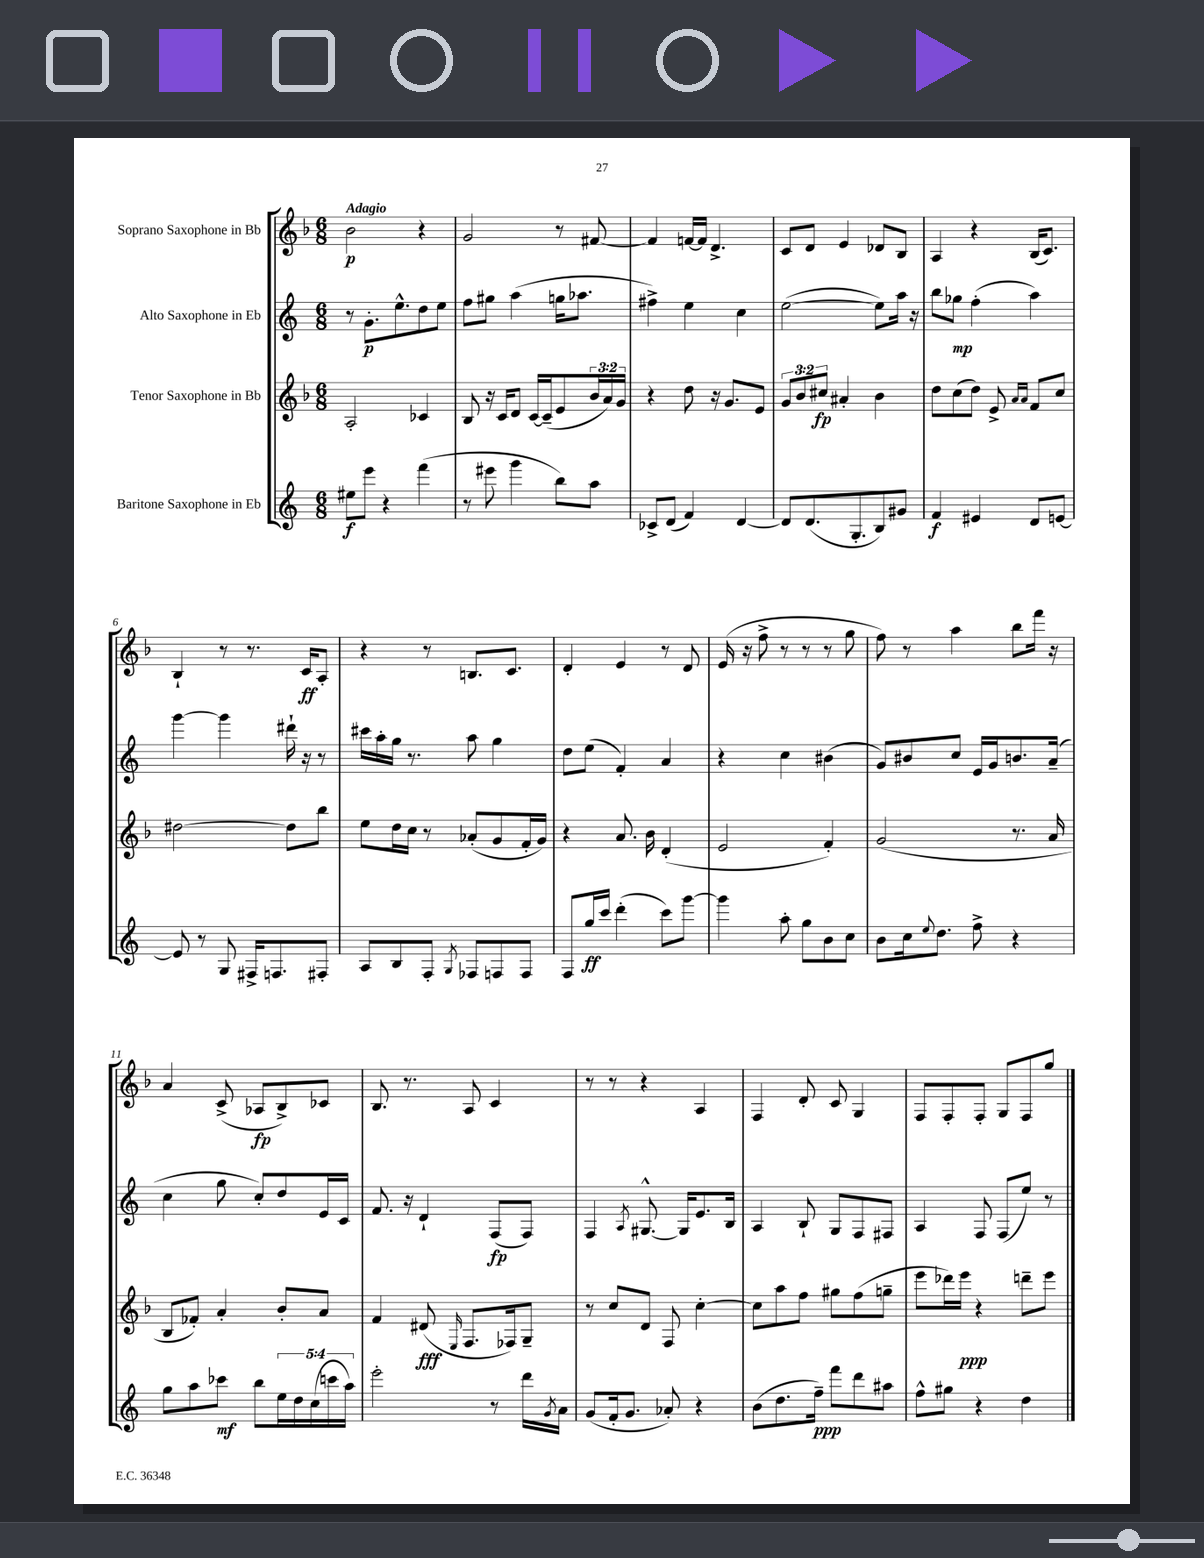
<<
\new StaffGroup <<
\new Staff = "s0" \with { instrumentName = "Soprano Saxophone in Bb" } {
    \clef treble \key f \major \numericTimeSignature \time 6/8 \tempo "Adagio"
    bes'2\p r4 |
    g'2 r8 fis'8~ |
    fis'4 f'16~ f'16 d'4.-> |
    c'8 d'8 e'4 des'8 bes8 |
    a4 r4 bes16( c'8.) |
    bes4-! r8 r8. c'16\ff a8-. |
    r4 r8 b8. c'8. |
    d'4-. e'4 r8 d'8 |
    e'16( r16 f''8-> r8 r8 r8 g''8 |
    f''8) r8 a''4 bes''8 f'''16 r16 |
    a'4 c'8->( aes8\fp bes8->) ces'8 |
    bes8. r8. a8 c'4 |
    r8 r8 r4 a4 |
    f4 d'8-. c'8 g4 |
    f8 f8-. f8-. g8 f8 g''8 \bar "|." |
}
\new Staff = "s1" \with { instrumentName = "Alto Saxophone in Eb" } {
    \clef treble \key c \major \numericTimeSignature \time 6/8
    r8 g'8.-.\p e''8.-^ d''8 e''8 |
    f''8 gis''8 a''4( g''16 aes''8. |
    fis''4->) e''4 c''4 |
    e''2~( e''8) a''16 r16 |
    b''8 ges''8\mp f''4-.( a''4) |
    g'''4~ g'''4 dis'''16-! r16 r8 |
    cis'''16 a''16-. g''16 r8. a''8 g''4 |
    d''8 e''8( f'4-.) a'4 |
    r4 c''4 bis'4( |
    g'8) bis'8 c''8 e'16 g'16 b'8. a'16--( |
    c''4 g''8 c''8-.) d''8 e'16 c'16 |
    f'8. r16 d'4-! f8\fp( f8) |
    f4 \acciaccatura { a8 } gis8.~-^ gis16 e'8. b16 |
    a4 b8-! g8 f8 fis8 |
    a4 f8 f8( e''8) r8 \bar "|." |
}
\new Staff = "s2" \with { instrumentName = "Tenor Saxophone in Bb" } {
    \clef treble \key f \major \numericTimeSignature \time 6/8 \override Staff.TupletNumber.text = #tuplet-number::calc-fraction-text
    a2-. ces'4 |
    bes8 r16 c'16 d'8 c'16~ c'16--( e'8 \tuplet 3/2 { bes'16 a'16) g'16 } |
    r4 d''8 r16 g'8. e'8 |
    \tuplet 3/2 { g'8 bes'8 cis''8\fp } ais'4-. bes'4 |
    d''8 c''8( d''8) e'8-> \grace { a'16 a'16 } f'8 c''8 |
    dis''2~ dis''8 bes''8 |
    e''8 d''16 c''16 r8 aes'8-.( g'8 f'16-. g'16) |
    r4 a'8. bes'16 d'4-.( |
    e'2 f'4-.) |
    g'2( r8. a'16 |
    bes8 fes'8-.) a'4-. bes'8-. a'8 |
    f'4 dis'8\fff( \grace { e16 } f8. fes16) g8-- |
    r8 c''8 d'8 f8 c''4~-. |
    c''8 a''8 f''8 gis''8 f''8( g''8-- |
    e'''8 des'''16) e'''16\ppp r4 d'''8-- e'''8 \bar "|." |
}
\new Staff = "s3" \with { instrumentName = "Baritone Saxophone in Eb" } {
    \clef treble \key c \major \numericTimeSignature \time 6/8 \override Staff.TupletNumber.text = #tuplet-number::calc-fraction-text
    eis''8\f e'''8 r4 f'''4( |
    r8 eis'''8 g'''4 b''8) a''8 |
    ces'8-> d'8( f'4) d'4~ |
    d'8 d'8.( g8.-. b8) gis'8 |
    f'4\f eis'4 d'8 e'8~ |
    e'8 r8 g8 fis16-> f8. fis8-. |
    a8 b8 f8-. \acciaccatura { g8 } fes8 f8 f8 |
    f8 g''16\ff c'''16 d'''4-.( c'''8) g'''8~ |
    g'''4 a''8-. g''8 b'8 c''8 |
    b'8 c''16 \appoggiatura { e''8 } d''8. f''8-> r4 |
    g''8 a''8 ces'''8\mf b''8 \tuplet 5/4 { e''16 d''16 c''16( c'''16 a''16) } |
    e'''2-. r8 d'''16 \acciaccatura { g'8 } a'16 |
    g'8( f'16-. g'8. aes'8-.) r4 |
    b'8( d''8. f''16--\ppp) f'''8 d'''8 ais''8 |
    f''8-^ gis''8 r4 d''4 \bar "|." |
}
>>
>>
